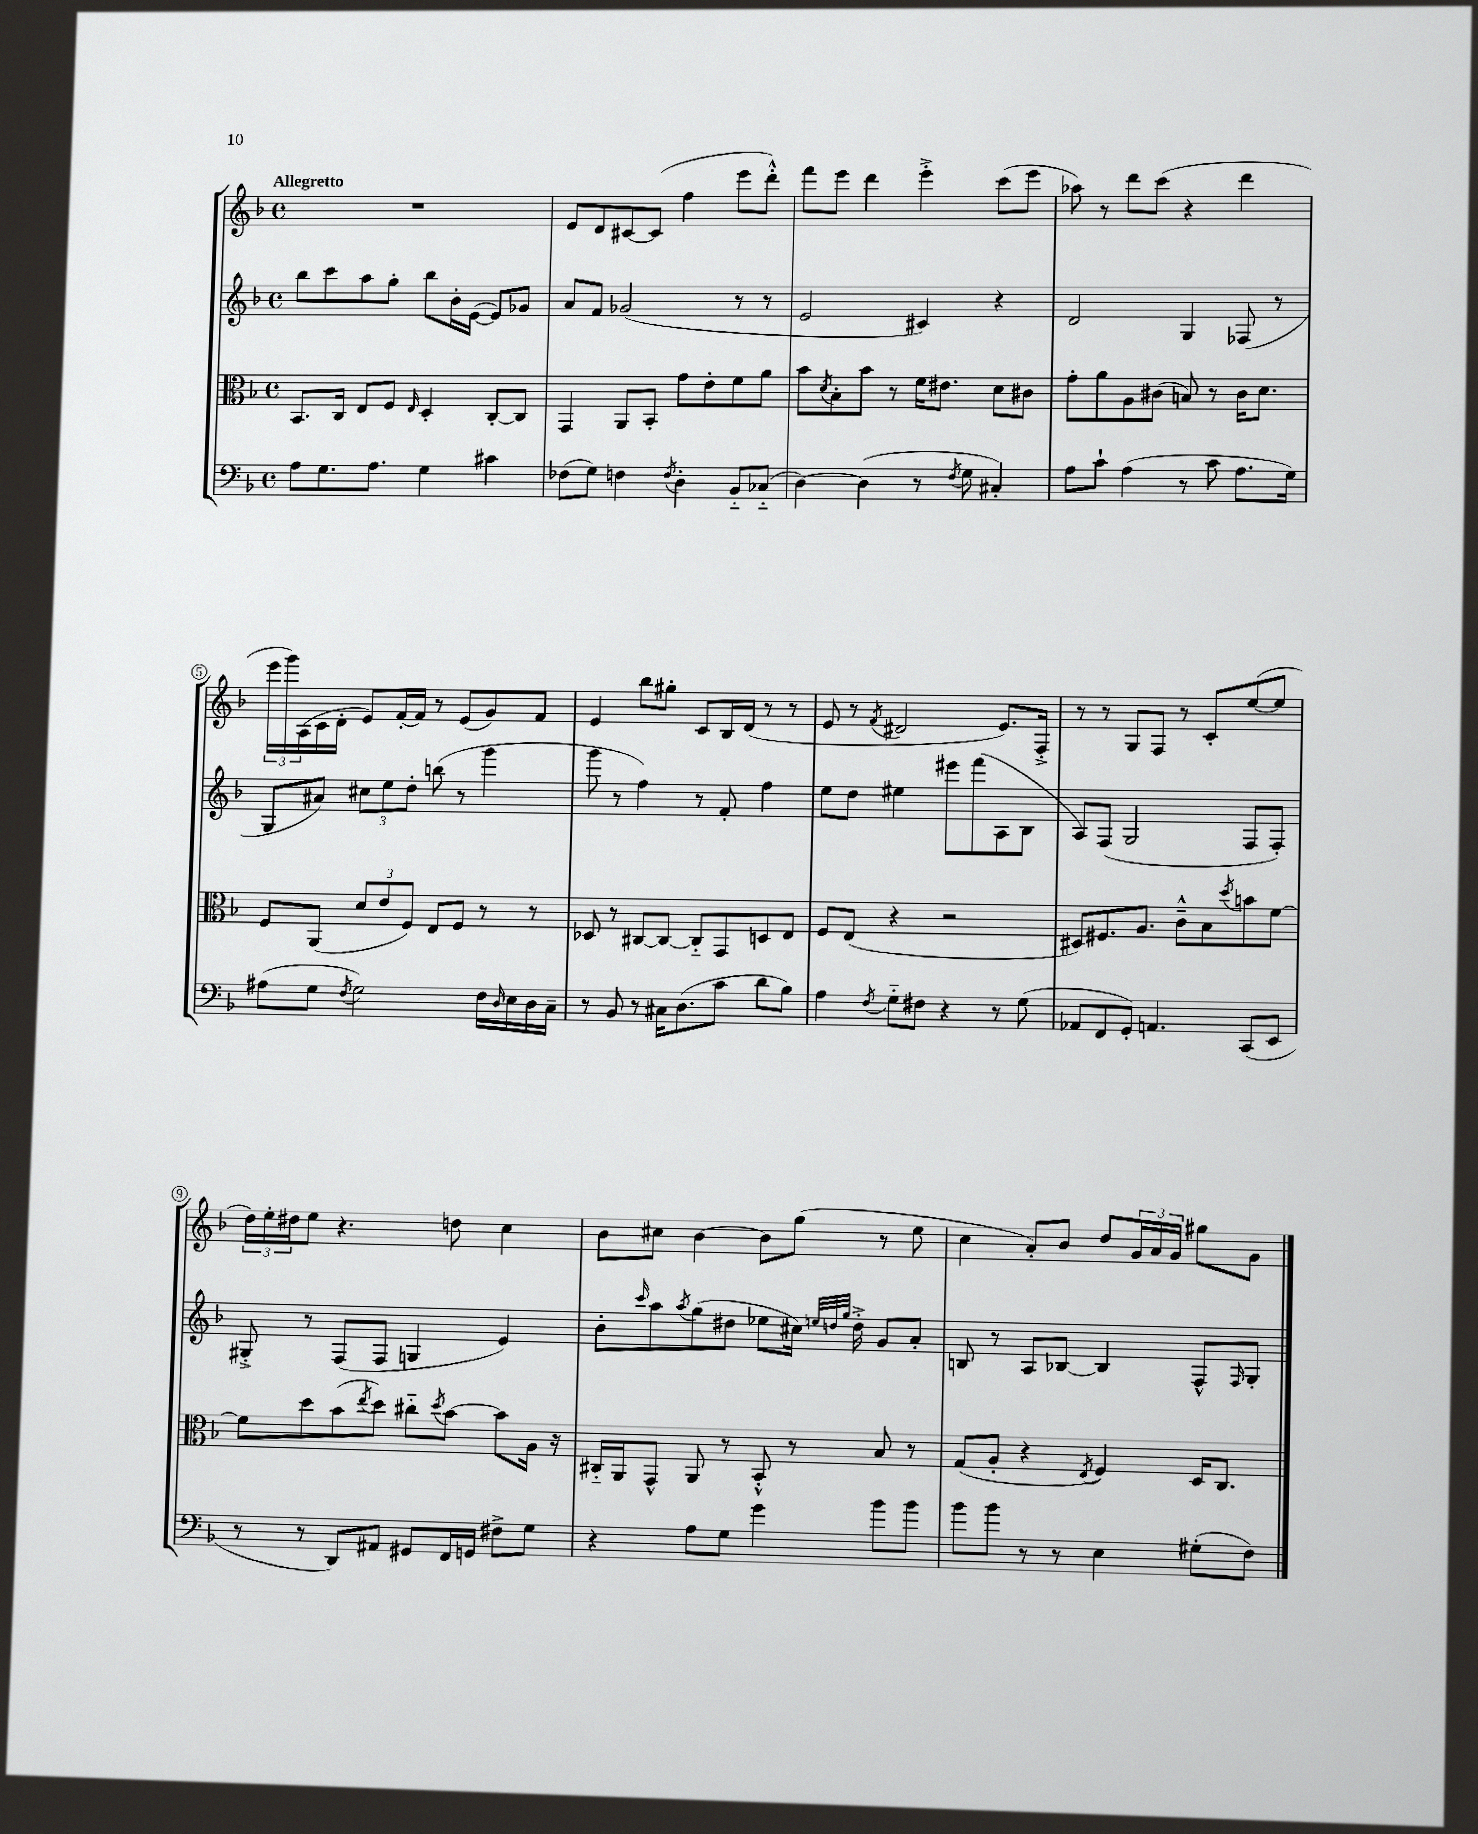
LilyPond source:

<<
\new StaffGroup <<
\new Staff = "s0" {
    \clef treble \key f \major \defaultTimeSignature \time 4/4 \tempo "Allegretto"
    R1 |
    e'8 d'8 cis'8~ cis'8( f''4 e'''8 d'''8-.-^) |
    f'''8 e'''8 d'''4 e'''4-.-> c'''8( e'''8 |
    aes''8) r8 d'''8 c'''8( r4 d'''4 |
    \tuplet 3/2 { e'''16 g'''16) a16( } c'16 d'16-. e'8) f'16~-. f'16 r8 e'8( g'8) f'8 |
    e'4 bes''8 gis''8-. c'8 bes16 d'16( r8 r8 |
    e'8 r8 \acciaccatura { f'8 } dis'2 e'8.) f16-.-> |
    r8 r8 g8 f8 r8 c'8-. e''8~( e''8 |
    \tuplet 3/2 { d''16) e''16-. dis''16 } e''8 r4. d''8 c''4 |
    bes'8 cis''8 bes'4~ bes'8 g''8( r8 e''8 |
    c''4 a'8-.) bes'8 d''8 \tuplet 3/2 { g'16 a'16 g'16 } gis''8 g'8 \bar "|." |
}
\new Staff = "s1" {
    \clef treble \key f \major \defaultTimeSignature \time 4/4
    bes''8 c'''8 a''8 g''8-. bes''8 bes'16-. e'16~( e'8) ges'8 |
    a'8 f'8 ges'2( r8 r8 |
    e'2 cis'4) r4 |
    d'2 g4 fes8( r8 |
    g8 ais'8) \tuplet 3/2 { cis''8 e''8 d''8-. } b''8( r8 g'''4 |
    g'''8 r8 f''4) r8 f'8-. f''4 |
    e''8 d''8 eis''4 eis'''8 f'''8( a8 bes8 |
    a8) f8( g2 f8 f8-.) |
    gis8-.-> r8 f8( f8 g4 e'4) |
    bes'8-. \grace { c'''16 } a''8 \acciaccatura { a''8 } g''8( dis''8 ees''8 cis''16) \grace { e''32 d''32 g''32 } d''16-.-> g'8 a'8-. |
    b8 r8 a8 bes8~ bes4 f8-^ \grace { f16 } g8-. \bar "|." |
}
\new Staff = "s2" {
    \clef alto \key f \major \defaultTimeSignature \time 4/4
    bes,8. c16 e8 f8 \grace { e16 } d4-. c8~-. c8 |
    g,4 a,8 bes,8-. g'8 e'8-. f'8 a'8 |
    bes'8 \acciaccatura { d'8 } bes8-. bes'8 r8 f'16 eis'8. d'8 cis'8 |
    g'8-. a'8 a8 cis'8( b8) r8 cis'16 d'8. |
    f8 a,8( \tuplet 3/2 { d'8 e'8 f8) } e8 f8 r8 r8 |
    des8 r8 cis8~ cis8~ cis8-_ g,8 d8 e8 |
    f8 e8( r4 r2 |
    dis8) fis8. a8. c'8---^ bes8 \acciaccatura { d''8 } b'8 f'8~ |
    f'8 d''8 bes'8( \acciaccatura { e''8 } d''8) cis''8-_ \acciaccatura { d''8 } bes'8~ bes'8 a16 r16 |
    cis16-_ a,16 g,8-^ a,8 r8 bes,8-.-^ r8 bes8 r8 |
    g8( a8-. r4 \acciaccatura { e8 } f4) d16 c8. \bar "|." |
}
\new Staff = "s3" {
    \clef bass \key f \major \defaultTimeSignature \time 4/4
    a8 g8. a8. g4 cis'4 |
    fes8( g8) f4 \acciaccatura { f8 } d4-. bes,8-_ ces8-_( |
    d4~) d4( r8 \acciaccatura { f8 } g8 cis4-.) |
    a8 c'8-! a4( r8 c'8 a8. g16) |
    ais8( g8 \acciaccatura { f8 } g2) f16 \grace { d16 } e16 d16 c16-- |
    r8 bes,8 r8 cis16 d8.( c'8 d'8 bes8) |
    a4 \acciaccatura { f8 } g8-_ fis8 r4 r8 g8( |
    aes,8 f,8 g,8-.) a,4. c,8( e,8 |
    r8 r8 d,8) ais,8 gis,8 f,16 g,16 fis8-> g8 |
    r4 a8 g8 g'4 bes'8 bes'8 |
    bes'8 bes'8 r8 r8 e4 gis8-.( f8) \bar "|." |
}
>>
>>
\layout { \context { \Score \override BarNumber.stencil = #(make-stencil-circler 0.1 0.3 ly:text-interface::print) } }
